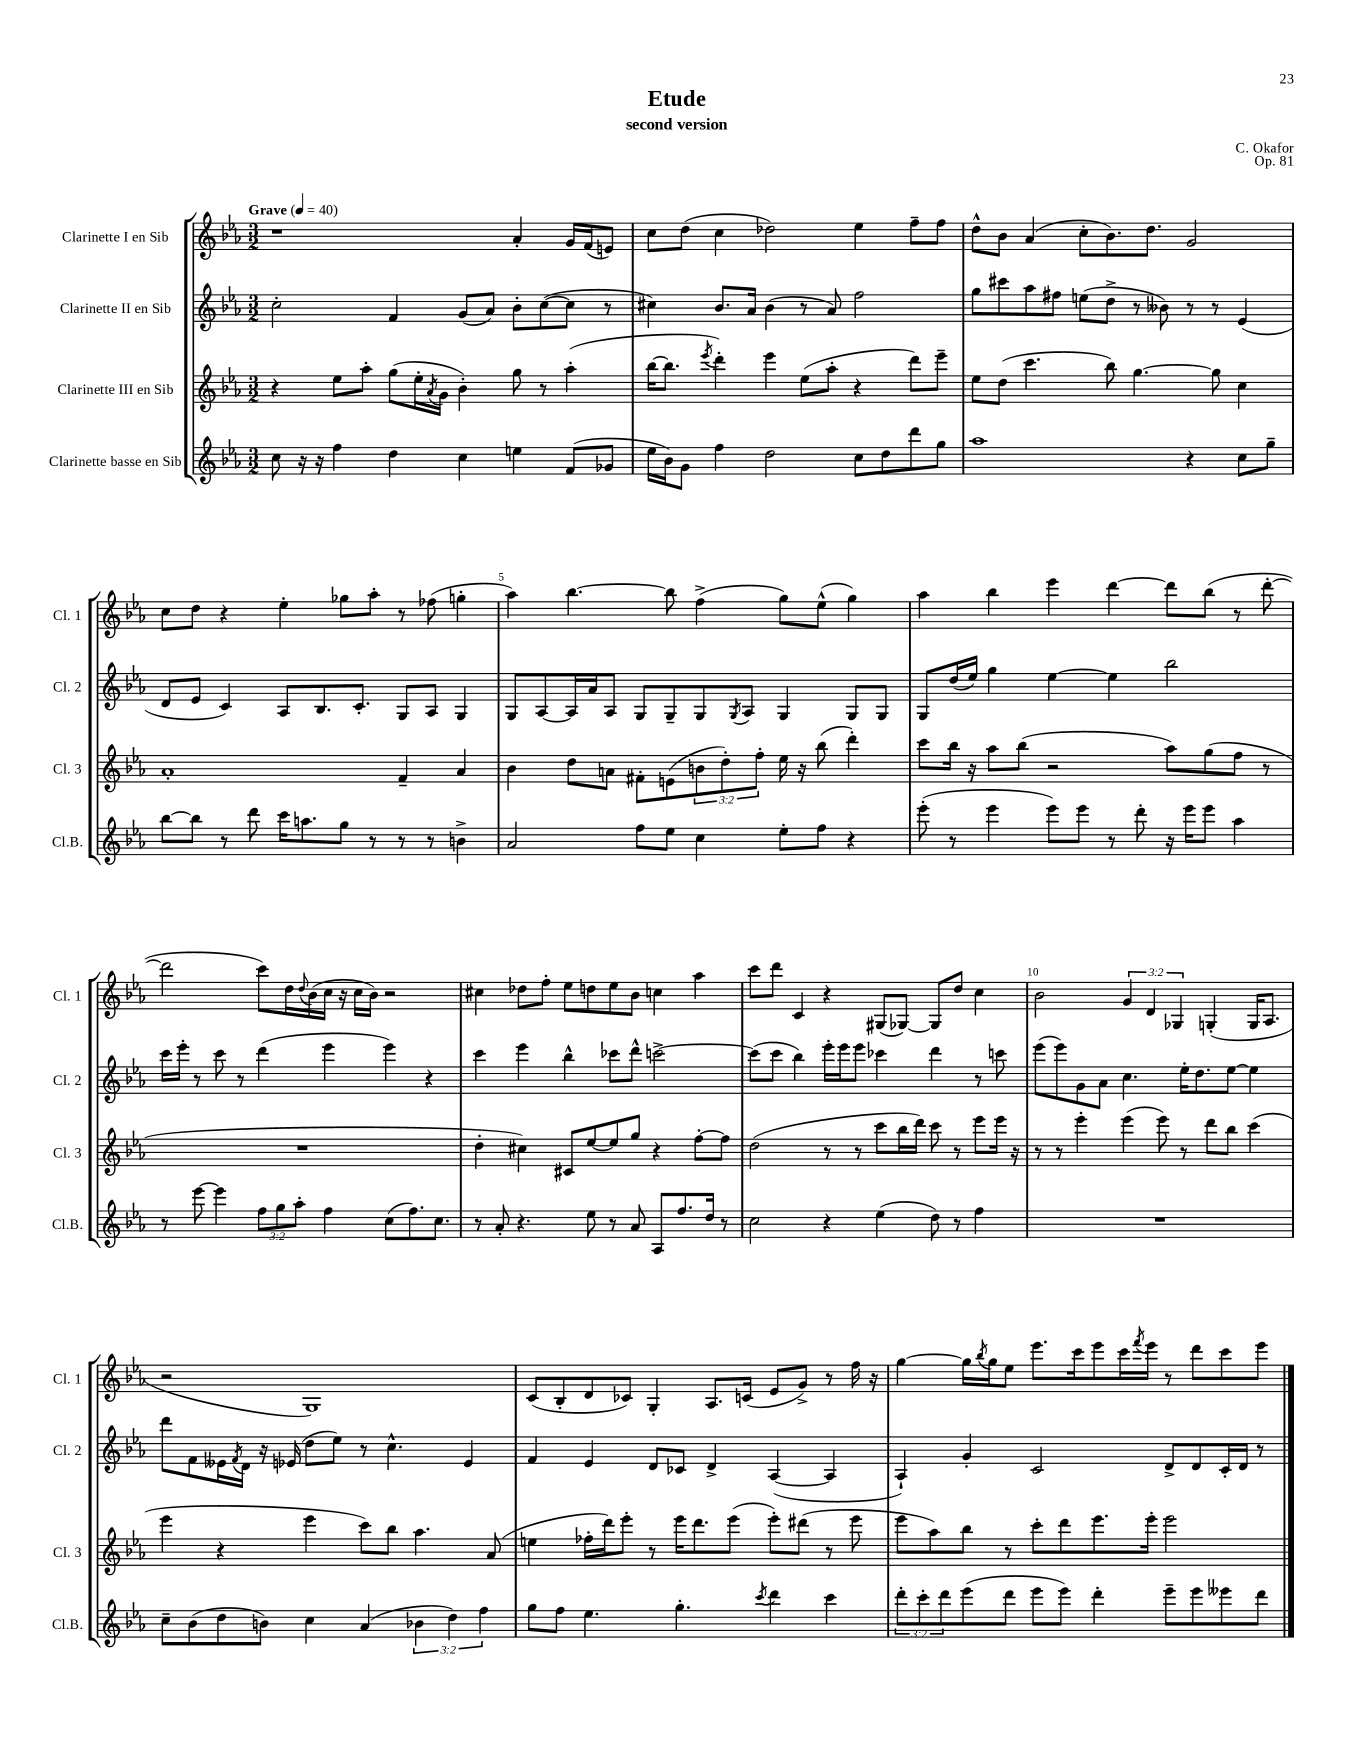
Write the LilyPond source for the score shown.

\header { title = "Etude" composer = "C. Okafor" subtitle = "second version" opus = "Op. 81" }
<<
\new StaffGroup <<
\new Staff = "s0" \with { instrumentName = "Clarinette I en Sib" shortInstrumentName = "Cl. 1" } {
    \clef treble \key ees \major \numericTimeSignature \time 3/2 \override Staff.TupletNumber.text = #tuplet-number::calc-fraction-text \tempo "Grave" 4 = 40
    r1 aes'4-. g'16 f'16( e'8) |
    c''8 d''8( c''4 des''2) ees''4 f''8-- f''8 |
    d''8-^ bes'8 aes'4( c''8-. bes'8.) d''8. g'2 |
    c''8 d''8 r4 ees''4-. ges''8 aes''8-. r8 fes''8( g''4-. |
    aes''4) bes''4.~ bes''8 f''4->( g''8) ees''8-^( g''4) |
    aes''4 bes''4 ees'''4 d'''4~ d'''8 bes''8( r8 d'''8~-. |
    d'''2 c'''8) d''16 \appoggiatura { d''8 } bes'16( c''16 r16 c''16 bes'16) r2 |
    cis''4 des''8 f''8-. ees''8 d''8 ees''8 bes'8 c''4 aes''4 |
    c'''8 d'''8 c'4 r4 gis8( ges8~) ges8 d''8 c''4 |
    bes'2 \tuplet 3/2 { g'4 d'4 ges4 } g4-.( g16 aes8. |
    r2 g1) |
    c'8( bes8-. d'8 ces'8) g4-. aes8. c'16( ees'8 g'8->) r8 f''16 r16 |
    g''4~ g''16 \acciaccatura { bes''8 } g''16 ees''8 ees'''8. c'''16 ees'''8 c'''16 \acciaccatura { f'''8 } ees'''16 r8 d'''8 c'''8 ees'''8 \bar "|." |
}
\new Staff = "s1" \with { instrumentName = "Clarinette II en Sib" shortInstrumentName = "Cl. 2" } {
    \clef treble \key ees \major \numericTimeSignature \time 3/2
    c''2-. f'4 g'8( aes'8) bes'8-. c''8~( c''8 r8 |
    cis''4) bes'8. aes'16 bes'4( r8 aes'8) f''2 |
    g''8 cis'''8 aes''8 fis''8 e''8( d''8-> r8 beses'8) r8 r8 ees'4( |
    d'8 ees'8 c'4) aes8 bes8. c'8.-. g8 aes8 g4 |
    g8 aes8~ aes16 aes'16 aes8 g8 g8-- g8 \acciaccatura { g8 } aes8 g4 g8 g8 |
    g8 d''16( ees''16) g''4 ees''4~ ees''4 bes''2 |
    c'''16 ees'''16-. r8 c'''8 r8 d'''4( ees'''4 ees'''4) r4 |
    c'''4 ees'''4 bes''4-^ ces'''8 d'''8-^ c'''2~-> |
    c'''8( c'''8 bes''4) ees'''16-. ees'''16 ees'''8 ces'''4 d'''4 r8 c'''8 |
    ees'''8( ees'''8) g'8 aes'8 c''4. ees''16-. d''8. ees''8~ ees''4 |
    d'''8 f'8 eeses'16 \acciaccatura { f'8 } d'16 r16 ees'16( d''8 ees''8) r8 c''4.-^ ees'4 |
    f'4 ees'4 d'8 ces'8 d'4-> aes4~( aes4 |
    aes4-!) g'4-. c'2 d'8-> d'8 c'16-. d'16 r8 \bar "|." |
}
\new Staff = "s2" \with { instrumentName = "Clarinette III en Sib" shortInstrumentName = "Cl. 3" } {
    \clef treble \key ees \major \numericTimeSignature \time 3/2 \override Staff.TupletNumber.text = #tuplet-number::calc-fraction-text
    r4 ees''8 aes''8-. g''8( ees''16-. \acciaccatura { aes'8 } g'16 bes'4-.) g''8 r8 aes''4-.( |
    bes''16~ bes''8. \acciaccatura { ees'''8 } d'''4-.) ees'''4 ees''8( aes''8-. r4 d'''8) ees'''8-- |
    ees''8 d''8( c'''4. bes''8) g''4.~ g''8 c''4 |
    aes'1-. f'4-- aes'4 |
    bes'4 d''8 a'8 fis'8-. e'8( \tuplet 3/2 { b'8 d''8-.) f''8-. } ees''16 r16 bes''8( d'''4-.) |
    c'''8 bes''16 r16 aes''8 bes''8( r2 aes''8) g''8( f''8 r8 |
    R1. |
    d''4-. cis''4) cis'8 ees''8~ ees''8 g''8 r4 f''8~-. f''8 |
    d''2( r8 r8 c'''8 bes''16 d'''16) c'''8 r8 ees'''8 ees'''16 r16 |
    r8 r8 ees'''4-. ees'''4( ees'''8) r8 d'''8 bes''8 c'''4( |
    ees'''4 r4 ees'''4 c'''8) bes''8 aes''4. aes'8( |
    e''4 fes''16-. d'''16) ees'''8-. r8 ees'''16 d'''8. ees'''8( ees'''8-.) dis'''8( r8 ees'''8 |
    ees'''8 aes''8) bes''8 r8 c'''8-. d'''8 ees'''8. ees'''16-. ees'''2 \bar "|." |
}
\new Staff = "s3" \with { instrumentName = "Clarinette basse en Sib" shortInstrumentName = "Cl.B." } {
    \clef treble \key ees \major \numericTimeSignature \time 3/2 \override Staff.TupletNumber.text = #tuplet-number::calc-fraction-text
    c''8 r16 r16 f''4 d''4 c''4 e''4 f'8( ges'8 |
    ees''16 bes'16) g'8 f''4 d''2 c''8 d''8 d'''8 g''8 |
    aes''1 r4 c''8 g''8-- |
    bes''8~ bes''8 r8 d'''8 c'''16 a''8. g''8 r8 r8 r8 b'4-> |
    aes'2 f''8 ees''8 c''4 ees''8-. f''8 r4 |
    ees'''8-.( r8 ees'''4 ees'''8) ees'''8 r8 d'''8-. r16 ees'''16 ees'''8 aes''4 |
    r8 ees'''8~ ees'''4 \tuplet 3/2 { f''8 g''8 aes''8-. } f''4 c''8( f''8.) c''8. |
    r8 aes'8-. r4. ees''8 r8 aes'8 aes8 f''8. d''16 r8 |
    c''2 r4 ees''4( d''8) r8 f''4 |
    R1. |
    c''8-- bes'8( d''8 b'8) c''4 aes'4( \tuplet 3/2 { bes'4 d''4) f''4 } |
    g''8 f''8 ees''4. g''4.-. \acciaccatura { c'''8 } d'''4 c'''4 |
    \tuplet 3/2 { d'''8-. c'''8-. d'''8 } ees'''8( d'''8 ees'''8 ees'''8) d'''4-. ees'''8-- ees'''8 eeses'''8 d'''8 \bar "|." |
}
>>
>>
\layout { \context { \Score \override BarNumber.break-visibility = ##(#f #t #t) barNumberVisibility = #(every-nth-bar-number-visible 5) } }
